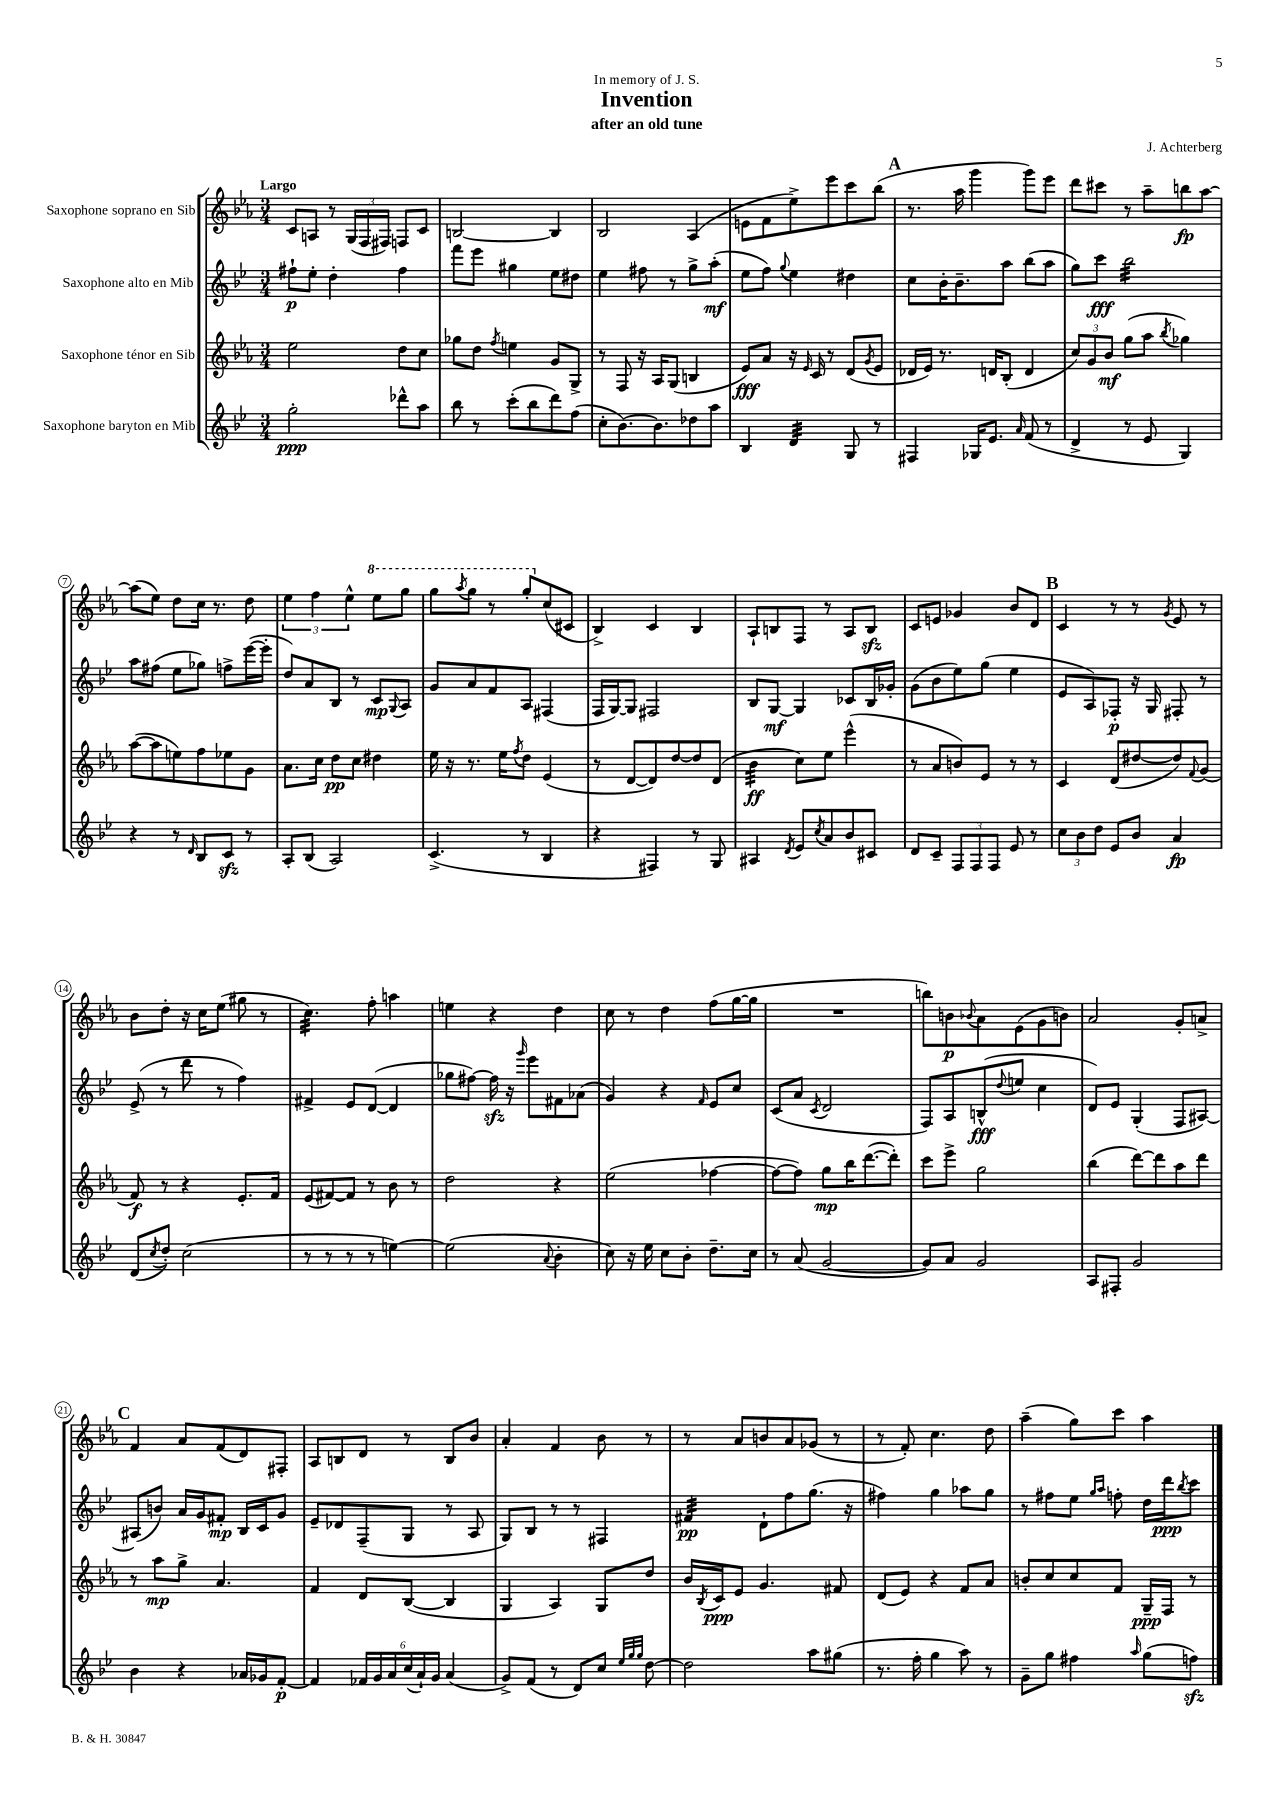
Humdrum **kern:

**kern	**kern	**kern	**kern
*staff4	*staff3	*staff2	*staff1
*clefG2	*clefG2	*clefG2	*clefG2
*k[b-e-]	*k[b-e-a-]	*k[b-e-]	*k[b-e-a-]
*M3/4	*M3/4	*M3/4	*M3/4
2gg'	2ee-	8ff#`	8c
.	.	8ee-'	8A
.	.	4dd'	8r
.	.	.	(24G
.	.	.	24F
.	.	.	24F#)
8ddd-^^	8dd	4ff#	8F
8aa	8cc	.	8c
=	=	=	=
8bb-	8gg-	8fff	[2B
8r	8dd	8eee-	.
.	8qff	.	.
(8ccc'	4ee	4gg#	.
8bb-	.	.	.
8ddd)	8g	8ee-	4B]
(8ff	8G^	8dd#	.
=	=	=	=
8cc'	8r	4ee-	2B-
[8.b-)	8F	.	.
.	16r	8ff#	.
8.b-]	16A-	.	.
.	(8G	8r	.
8dd-	4B	8gg^	(4A-
8aa	.	(8aa'	.
=	=	=	=
4B-	8e-)	8ee-	8e
.	8a-	8ff)	8f
.	.	8qqgg	.
4d	16r	4ee-	8ee-^)
.	16qqe-	.	.
.	16c	.	.
.	8r	.	8eee-
8G	(8d	4dd#	8ccc
.	8qg	.	.
8r	8e-	.	(8bb-
=	=	=	=
4F#	16d-	8cc	8.r
.	16e-)	.	.
.	8.r	16b-'	.
.	.	8.b-~	16aa-
16G-	.	.	4ggg
8.e-	16d	.	.
.	(8B-'	8aa	.
16qqa	.	.	.
(8f	4d	(8bb-	8ggg)
8r	.	8aa	8eee-
=	=	=	=
4d^	12cc)	8gg)	8ddd
.	12g	.	.
.	.	8ccc	8ccc#
.	12b-	.	.
8r	(8gg	2bb-	8r
8e-	8aa-	.	8aa-~
.	8qbb-	.	.
4G)	4gg-)	.	8bb
.	.	.	[8aa-
=	=	=	=
4r	([8aa-	8aa	(8aa-]
.	8aa-]	(8ff#	8ee-)
8r	8ee)	8ee-	8dd
16qqd	.	.	.
8B-	8ff	8gg-)	16cc
.	.	.	8.r
8c	8ee-	8ff^	.
8r	8g	([16eee-	8dd
.	.	16eee-']	.
=	=	=	=
8A'	8.a-	8dd)	6ee-
(8B-	.	8a	.
.	.	.	6ff
.	16cc	.	.
2A)	8dd	8B-	.
.	.	.	6ee-^^
.	8cc	8r	.
.	4dd#	8c	8eee-
.	.	8qqG	.
.	.	8A	8ggg
=	=	=	=
(4.c^	16ee-	8g	8ggg
.	16r	.	.
.	.	.	8qaaa-
.	8.r	8a	8ggg
.	.	8f	8r
.	16ee-	.	.
.	8qff	.	.
8r	8dd	8A	8ggg'
4B-	(4e-	(4F#	(8cc
.	.	.	8c#
=	=	=	=
4r	8r	16F	4B-^)
.	.	[16G)	.
.	[8d	8G]	.
4F#)	8d])	2F#	4c
.	[8dd	.	.
8r	8dd]	.	4B-
8G	(8d	.	.
=	=	=	=
4A#	4b-	8B-	8A-`
.	.	[8G	8B
8qd	.	.	.
8e-	8cc)	4G]	8F
8qcc	.	.	.
8a	8ee-	.	8r
8b-	(4eee-^^	8c-	8A-
8c#	.	16B-	8B
.	.	16g-'	.
=	=	=	=
8d	8r	(8g	8c
8c~	8a-	8b-	8e
12F	8b)	8ee-)	4g-
12F	.	.	.
.	8e-	(8gg	.
12F	.	.	.
8e-	8r	4ee-	8b-
8r	8r	.	8d
=	=	=	=
12cc	4c	8e-	4c
12b-	.	.	.
.	.	8A)	.
12dd	.	.	.
8e-	(8d	8F-'	8r
8b-	[8dd#	16r	8r
.	.	16G	.
.	.	.	8qg
4a	8dd#])	8F#'	8e-
.	8qqf	.	.
.	(8g	8r	8r
=	=	=	=
(8d	8f)	(8e-^	8b-
8qcc	.	.	.
8dd')	8r	8r	8dd'
(2cc	4r	8ddd	16r
.	.	.	16cc
.	.	8r	(8ee-
.	8.e-'	4ff)	8gg#
.	.	.	8r
.	16f	.	.
=	=	=	=
8r	(8e-	4f#^	4.cc)
8r	[8f#)	.	.
8r	8f#]	8e-	.
8r	8r	([8d	8ff'
[4ee)	8b-	4d]	4aa
.	8r	.	.
=	=	=	=
(2ee]	2dd	8gg-	4ee
.	.	[8ff#)	.
.	.	16ff#]	4r
.	.	16r	.
.	.	16qqggg	.
.	.	8eee-	.
8qqa	.	.	.
4b-'	4r	8f#	4dd
.	.	(8a-	.
=	=	=	=
8cc)	(2ee-	4g)	8cc
16r	.	.	8r
16ee-	.	.	.
8cc	.	4r	4dd
8b-'	.	.	.
.	.	16qqf	.
8.dd~	[4ff-	8e-	(8ff
.	.	8cc	[16gg
16cc	.	.	16gg]
=	=	=	=
8r	8ff-_	(8c	2.r
(8a	8ff-])	8a	.
.	.	8qc	.
[2g	8gg	2d	.
.	16bb-	.	.
.	([8.ddd	.	.
.	8ddd'])	.	.
=	=	=	=
8g])	8ccc	8F)	8bb)
8a	8eee-^	8A	8b
.	.	.	8qqb-
2g	2gg	(8B^^	8a-
.	.	8qqdd	.
.	.	8ee	(8e-
.	.	4cc	8g
.	.	.	8b)
=	=	=	=
8A	(4bb-	8d)	2a-
8F#'	.	8e-	.
2g	[8ddd)	(4G'	.
.	8ddd]	.	.
.	8aa-	8F	8g'
.	8ddd	[8A#)	8a^
=	=	=	=
4b-	8r	(8A#]	4f
.	8aa-	8b)	.
4r	8gg^	16a	8a-
.	.	16g	.
.	4.a-	8f#'	(8f
16a-	.	16B-	8d)
16g-	.	16c	.
[8f'	.	8g	8F#'
=	=	=	=
4f]	4f	8e-~	8A-
.	.	8d-	8B
24f-	8d	(8F~	8d
24g	.	.	.
24a	.	.	.
(24cc	([8B-	8G	8r
24a`)	.	.	.
24g	.	.	.
(4a	4B-]	8r	8B
.	.	8A	8b-
=	=	=	=
8g^)	4G	8G)	4a-'
(8f	.	8B-	.
8r	4A-)	8r	4f
8d)	.	8r	.
8cc	8G	4F#	8b-
32qqee-	.	.	.
32qqgg	.	.	.
32qqgg	.	.	.
[8dd	8dd	.	8r
=	=	=	=
2dd]	16b-	4f#	8r
.	8qB-	.	.
.	16c	.	.
.	8e-	.	8a-
.	4.g	8d`	8b
.	.	8ff	8a-
8aa	.	(8.gg	(8g-
(8gg#	8f#	.	8r
.	.	16r	.
=	=	=	=
8.r	(8d	4ff#)	8r
.	8e-)	.	8f')
16ff'	.	.	.
4gg	4r	4gg	4.cc
8aa)	8f	8aa-	.
8r	8a-	8gg	8dd
=	=	=	=
8g~	8b'	8r	(4aa-~
8gg	8cc	8ff#	.
4ff#	8cc	8ee-	8gg)
.	.	16qqgg	.
.	.	16qqaa	.
.	8f	8ff'	8ccc
16qqaa	.	.	.
(8gg	16G~	16dd	4aa-
.	16F	16ddd	.
.	.	8qbb-	.
8ff)	8r	8ccc	.
==	==	==	==
*-	*-	*-	*-
